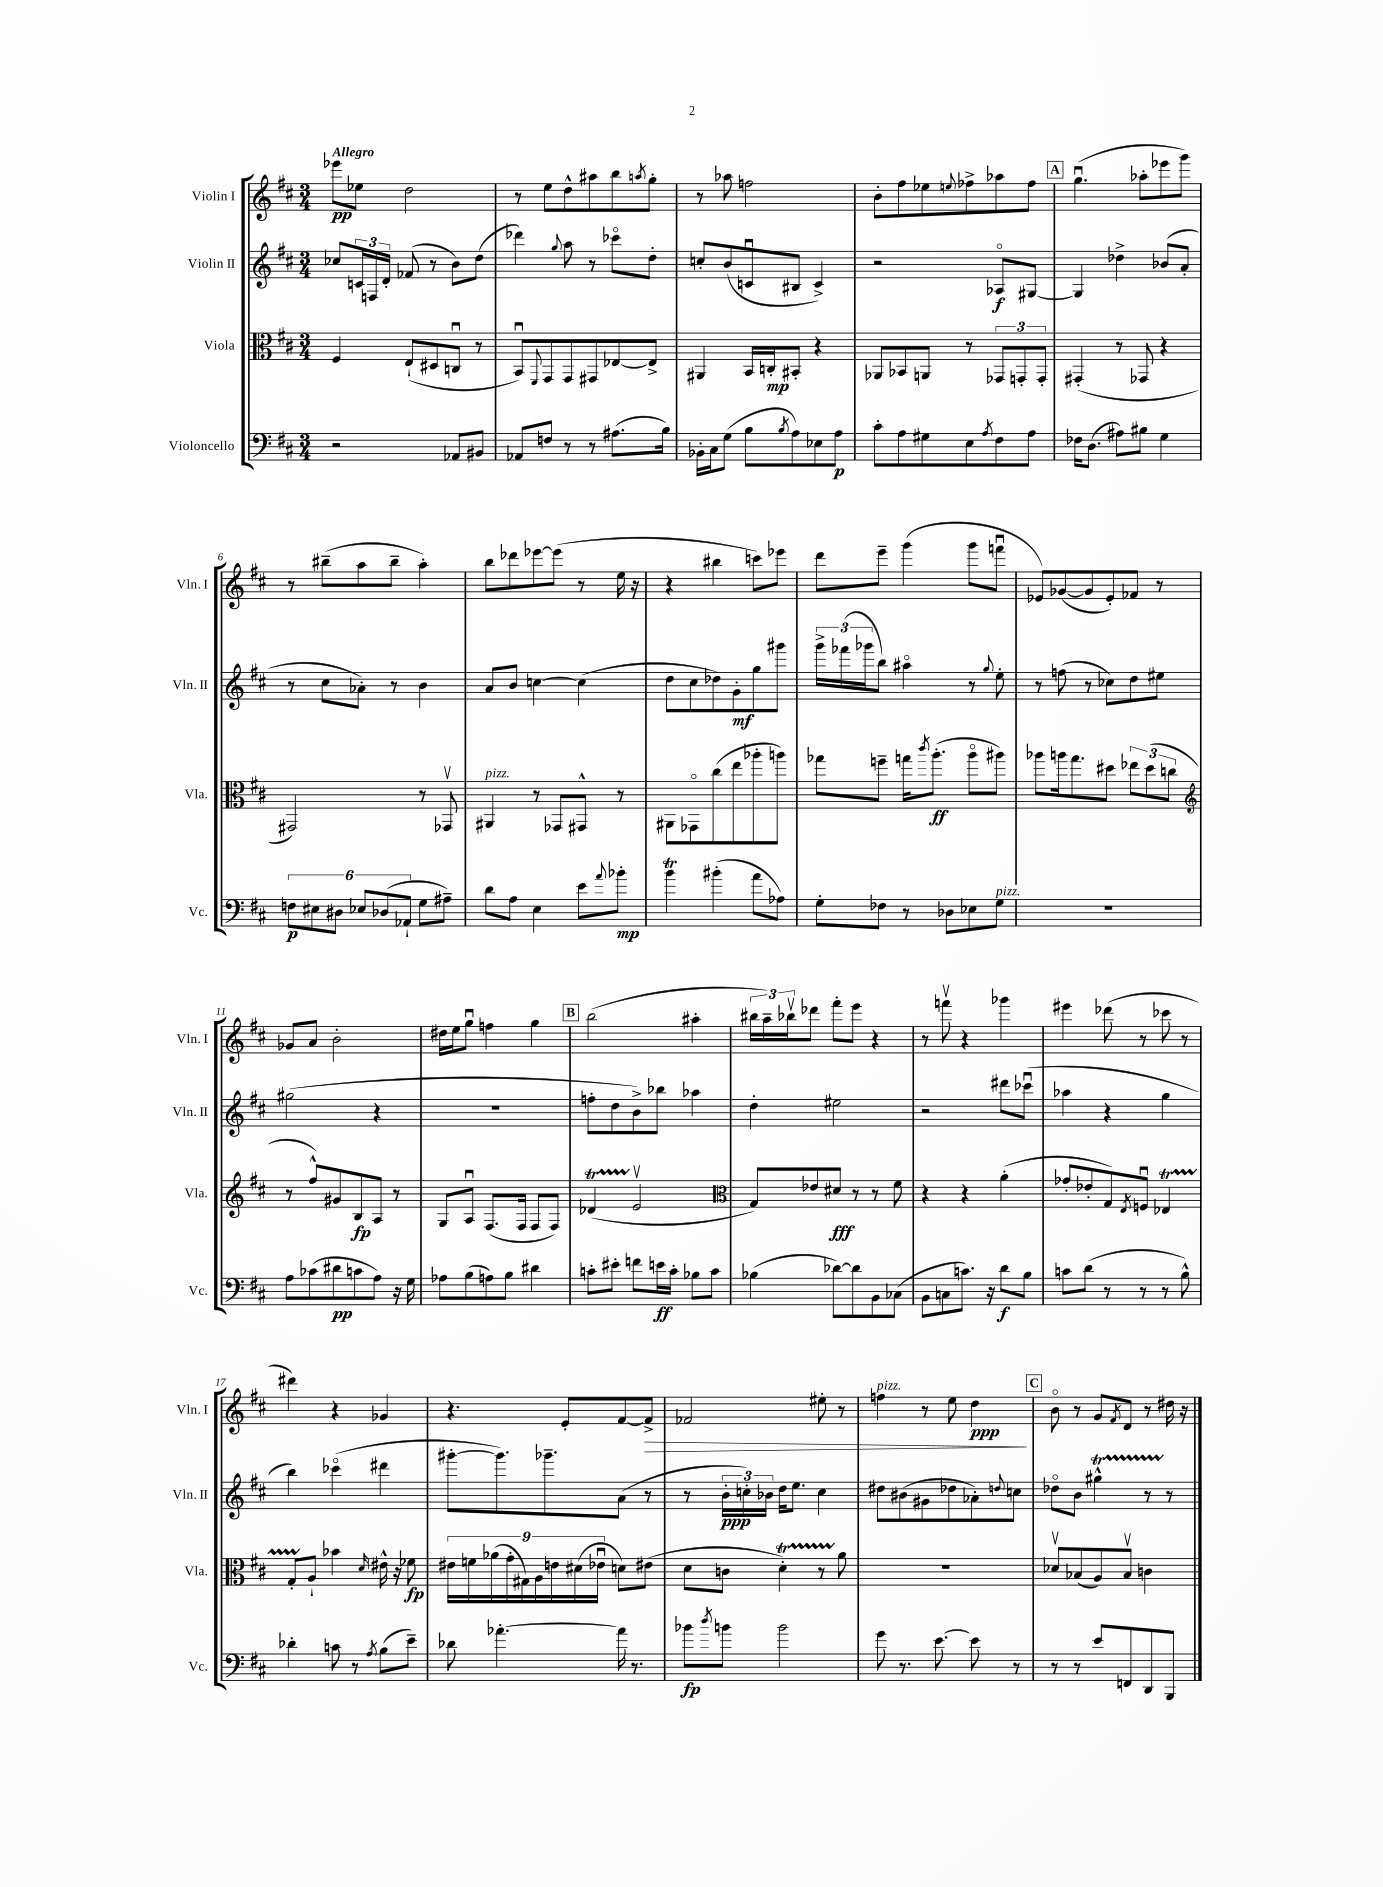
<<
\new StaffGroup <<
\new Staff = "s0" \with { instrumentName = "Violin I" shortInstrumentName = "Vln. I" } {
    \clef treble \key d \major \numericTimeSignature \time 3/4 \tempo "Allegro"
    ees'''8\pp ees''8 d''2 |
    r8 e''8 d''8-^ ais''8 b''8 \acciaccatura { a''8 } g''8-. |
    r8 aes''8 f''2 |
    b'8-. fis''8 ees''8 \appoggiatura { e''8 } fes''8-> aes''8 fes''8 |
    \mark \markup { \box "A" } g''4.\downbow( aes''8-. ees'''8 g'''8) |
    r8 bis''8--( a''8 bis''8-- a''4-.) |
    b''8 des'''8 ees'''8~ ees'''8( r8 e''16 r16 |
    r4 bis''4 c'''8) ees'''8 |
    d'''8 e'''8-- g'''4( g'''8 f'''8\downbow |
    ees'8) ges'8~( ges'8 ees'8-.) fes'8 r8 |
    ges'8 a'8 b'2-. |
    dis''16 e''16 g''8\downbow f''4 g''4 |
    \mark \markup { \box "B" } b''2( ais''4-. |
    \tuplet 3/2 { bis''16 a''16--) bes''16\upbow } des'''8 fis'''8-. e'''8 r4 |
    r8 f'''8\upbow r4 ges'''4 |
    eis'''4 des'''8( r8 ces'''8 r8 |
    dis'''4) r4 ges'4 |
    r4. e'8-. fis'8~ fis'8->\> |
    fes'2 eis''8-. r8 |
    f''4^\markup { \italic "pizz." } r8 e''8 d''4\ppp\! |
    \mark \markup { \box "C" } b'8\flageolet r8 g'8 \acciaccatura { fis'8 } d'8 r8 dis''16 r16 \bar "|." |
}
\new Staff = "s1" \with { instrumentName = "Violin II" shortInstrumentName = "Vln. II" } {
    \clef treble \key d \major \numericTimeSignature \time 3/4
    ces''8 \tuplet 3/2 { c'16 f16 d'16-. } fes'8( r8 b'8) d''8( |
    des'''4) \appoggiatura { g''8 } a''8 r8 ces'''8\flageolet d''8-. |
    c''8-. b'8( c'8\downbow bis8 c'4->) |
    r2 aes8\flageolet\f gis8~ |
    \mark \markup { \box "A" } gis4 des''4-> bes'8( a'8-. |
    r8 cis''8 aes'8-.) r8 b'4 |
    a'8 b'8 c''4~ c''4( |
    d''8 cis''8 des''8) g'8-.\mf g''8 gis'''8 |
    \tuplet 3/2 { g'''16-> fes'''16( ges'''16 } b''8) ais''4\flageolet r8 \appoggiatura { g''8 } e''8-. |
    r8 f''8( r8 ces''8) d''8 eis''8 |
    gis''2( r4 |
    R2. |
    \mark \markup { \box "B" } f''8-. d''8 b'8->) bes''8 aes''4 |
    d''4-. eis''2 |
    r2 dis'''8 ces'''8\downbow( |
    aes''4 r4 g''4 |
    b''4) ces'''4\flageolet( dis'''4 |
    gis'''8~-. gis'''8.) ges'''8.-- a'8( r8 |
    r8 \tuplet 3/2 { b'16-.\ppp c''16-.) bes'16 } d''16 e''8. c''4 |
    dis''8 bis'8( gis'8 des''8 aes'8-.) \appoggiatura { d''8 } c''8 |
    \mark \markup { \box "C" } des''8\flageolet b'8 gis''4-^\startTrillSpan r8 r8\stopTrillSpan \bar "|." |
}
\new Staff = "s2" \with { instrumentName = "Viola" shortInstrumentName = "Vla." } {
    \clef alto \key d \major \numericTimeSignature \time 3/4
    fis4 e8-!( dis8 c8\downbow r8 |
    b,8\downbow) \appoggiatura { fis,8 } g,8 g,8 gis,8 ees8~ ees8-> |
    ais,4 b,16 c16-.\mp bis,8-. r4 |
    aes,8 bes,8 a,8 r8 \tuplet 3/2 { ges,8 g,8-. g,8-. } |
    \mark \markup { \box "A" } gis,4-.( r8 ges,8 r4 |
    gis,2) r8 ges,8\upbow |
    ais,4^\markup { \italic "pizz." } r8 ges,8 gis,8-^ r8 |
    ais,8 ges,8\flageolet cis''8( e''8 aes''8-. a''8) |
    ges''8 f''8-- g''16 \acciaccatura { cis'''8 } a''8.-.\ff( a''8\flageolet ais''8) |
    aes''8 a''16 g''8. dis''8 \tuplet 3/2 { ees''8 dis''8( c''8 } |
    \clef treble r8 fis''8-^) gis'8 b8\fp a8 r8 |
    g8 a8\downbow fis8.( fis16 fis8 fis8) |
    \mark \markup { \box "B" } des'4\startTrillSpan( e'2\upbow\stopTrillSpan |
    \clef alto g8) ees'8 dis'8\fff r8 r8 fis'8 |
    r4 r4 a'4-.( |
    ges'8-. ees'8-. g8) \acciaccatura { e8 } f8\downbow ees4\startTrillSpan |
    g8-. a8-!\stopTrillSpan bes'4 \grace { d'16 } eis'16-^ r16 fes'8\fp |
    \tuplet 9/8 { eis'16 f'16 aes'16( g'16-. gis16) a16 e'16 dis'16( ees'16\downbow } d'8) eis'8( |
    d'8 c'8 d'4-.\startTrillSpan) r8 a'8\stopTrillSpan |
    R2. |
    \mark \markup { \box "C" } des'8\upbow bes8( a8) bes8\upbow c'4 \bar "|." |
}
\new Staff = "s3" \with { instrumentName = "Violoncello" shortInstrumentName = "Vc." } {
    \clef bass \key d \major \numericTimeSignature \time 3/4
    r2 aes,8 bis,8 |
    aes,8 f8 r8 r8 ais8.( b16) |
    bes,16-. cis16 g8( b8 \acciaccatura { b8 } a8) ees8 a8\p |
    cis'8-. a8 gis8 e8 \acciaccatura { a8 } fis8 a8 |
    \mark \markup { \box "A" } fes16 d8.( ais8) bis8 g4 |
    \tuplet 6/4 { f8\p eis8 dis8 ees8 des8( aes,8-! } g8 ais8--) |
    d'8 a8 e4 e'8 \appoggiatura { a'8 } bes'8-.\mp |
    b'4\trill bis'4-.( a'8 aes8) |
    g8-. fes8 r8 des8 ees8 g8^\markup { \italic "pizz." } |
    R2. |
    a8 ces'8( dis'8\pp c'8 a8) r16 g16 |
    aes8 b8( a8) b8 dis'4 |
    \mark \markup { \box "B" } c'8-. eis'8-. f'8 e'16\ff c'16-. bes8 c'8 |
    bes4( des'8~) des'8 b,8 ces8( |
    b,8 c8 c'8.) r16 d'8\f b8 |
    c'8 d'8( r8 r8 r8 b8-^) |
    des'4-. c'8 r8 \acciaccatura { a8 } b8( e'8--) |
    des'8 aes'4.~-. aes'16 r8. |
    bes'8\fp \acciaccatura { d''8 } b'8 b'2 |
    g'8 r8. e'8.~ e'8 r8 |
    \mark \markup { \box "C" } r8 r8 e'8 f,8 d,8 b,,8 \bar "|." |
}
>>
>>
